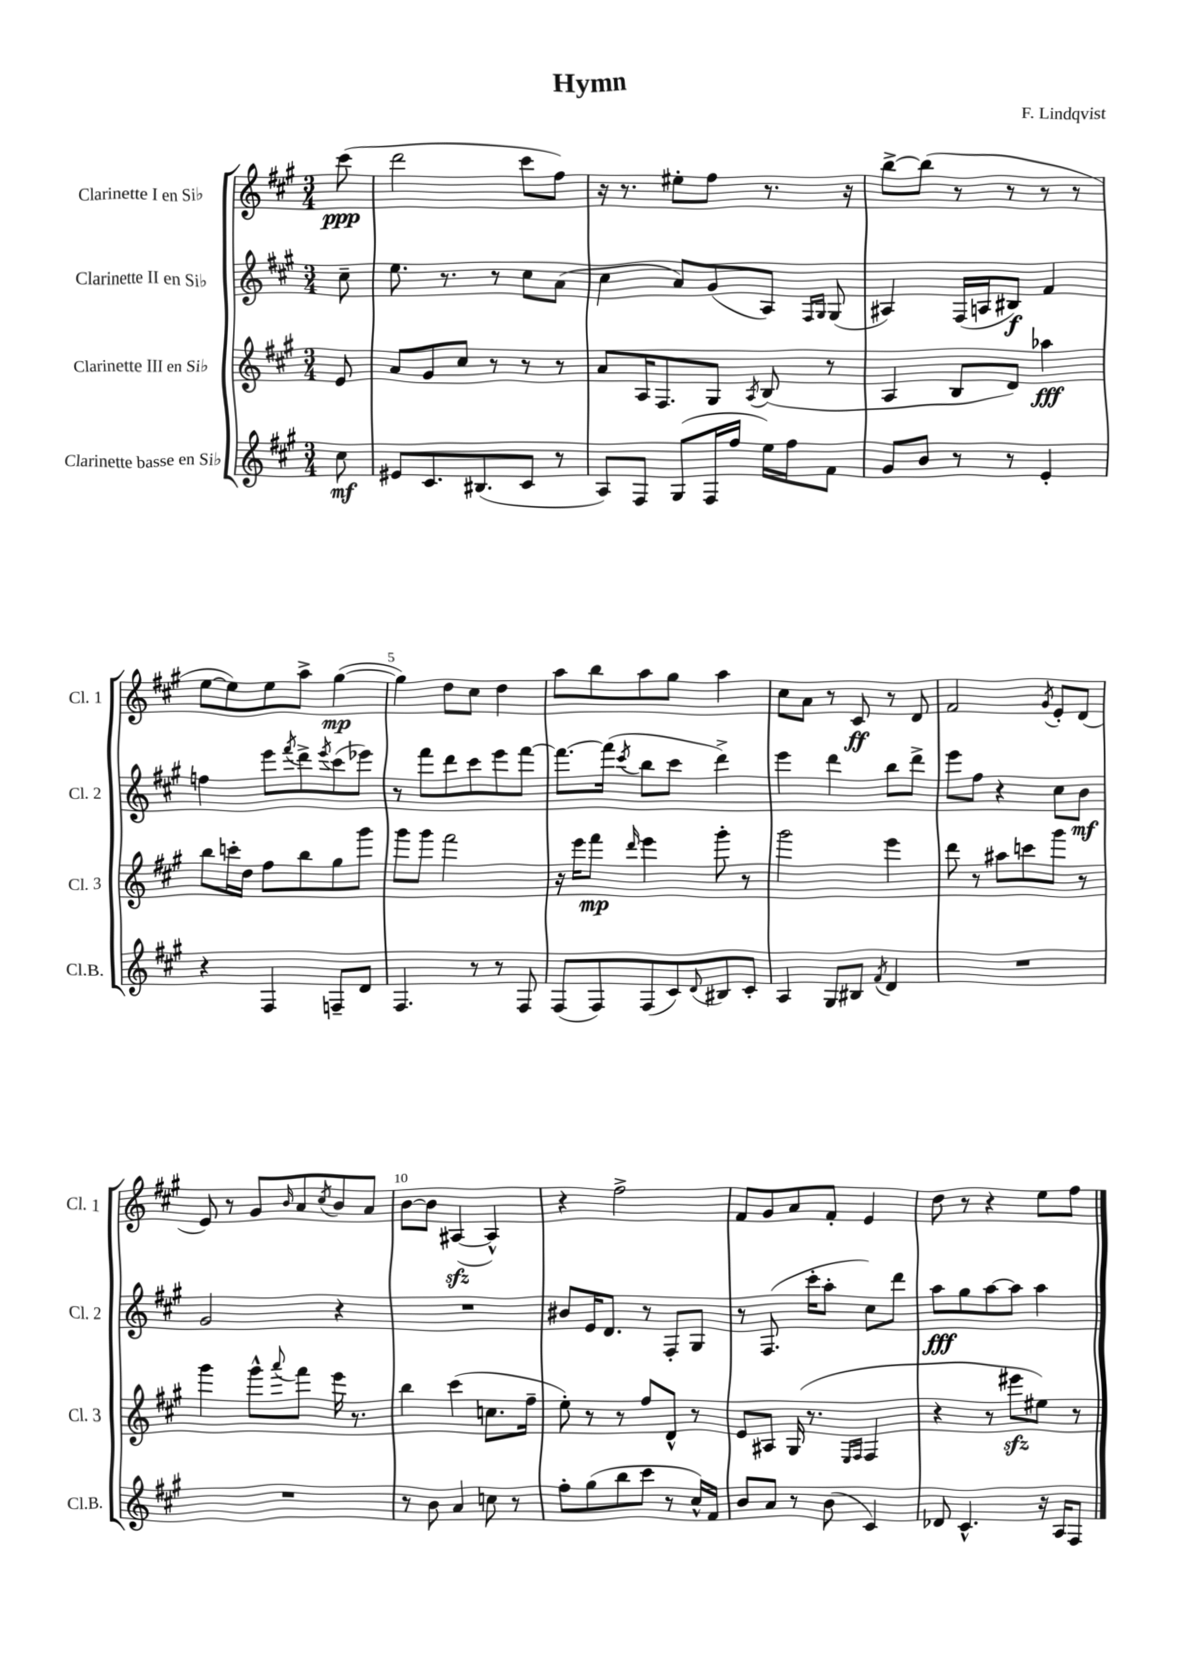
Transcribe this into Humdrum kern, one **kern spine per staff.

**kern	**dynam	**kern	**dynam	**kern	**dynam	**kern	**dynam
*part4	*part4	*part3	*part3	*part2	*part2	*part1	*part1
*staff4	*staff4	*staff3	*staff3	*staff2	*staff2	*staff1	*staff1
*I"Clarinette basse en Si♭	*	*I"Clarinette III en Si♭	*	*I"Clarinette II en Si♭	*	*I"Clarinette I en Si♭	*
*I'Cl.B.	*	*I'Cl. 3	*	*I'Cl. 2	*	*I'Cl. 1	*
*clefG2	*	*clefG2	*	*clefG2	*	*clefG2	*
*k[f#c#g#]	*	*k[f#c#g#]	*	*k[f#c#g#]	*	*k[f#c#g#]	*
*M3/4	*	*M3/4	*	*M3/4	*	*M3/4	*
=	=	=	=	=	=	=	=
8cc#\	mf	8e/	.	8cc#~\	.	(8ccc#\	ppp
=1	=1	=1	=1	=1	=1	=1	=1
8e#X/L	.	8a/L	.	8.ee\	.	2ddd\	.
8.c#/	.	8g#/	.	.	.	.	.
.	.	.	.	8.r	.	.	.
.	.	8cc#/J	.	.	.	.	.
(8.B#X/	.	.	.	.	.	.	.
.	.	8r	.	8r	.	.	.
8c#/J	.	8r	.	8cc#\L	.	8ccc#\L	.
8r	.	8r	.	(8a\J	.	8ff#\J)	.
=2	=2	=2	=2	=2	=2	=2	=2
8A/L)	.	8a/L	.	4cc#\	.	16r	.
.	.	.	.	.	.	8.r	.
8F#/J	.	16A/K	.	.	.	.	.
.	.	8.F#/	.	.	.	.	.
(8G#/L	.	.	.	8a/L)	.	8ee#X'\L	.
16F#/L	.	8G#/J	.	(8g#/	.	8ff#\J	.
16ff#/JJ	.	.	.	.	.	.	.
.	.	8qA/	.	.	.	.	.
16ee\LL)	.	(8B/	.	8A/J)	.	8.r	.
16ff#\J	.	.	.	.	.	.	.
.	.	.	.	16qqF#/LL	.	.	.
.	.	.	.	16qqG#/JJ	.	.	.
8f#\J	.	8r	.	(8G#/	.	.	.
.	.	.	.	.	.	16r	.
=3	=3	=3	=3	=3	=3	=3	=3
8g#/L	.	4A/	.	4A#X/)	.	[8bb^\L	.
8b/J	.	.	.	.	.	(8bb\J]	.
8r	.	8B/L	.	(16F#/LL	.	8r	.
.	.	.	.	16An/J	.	.	.
8r	.	8d/J)	.	8B#X/J)	f	8r	.
4e'/	.	4aa-X\	fff	4f#/	.	8r	.
.	.	.	.	.	.	8r	.
!!LO:LB:g=z
=4	=4	=4	=4	=4	=4	=4	=4
4r	.	8bb\L	.	4ffn\	.	[8ee\L	.
.	.	16cccn'\L	.	.	.	8ee\])	.
.	.	16dd\JJ	.	.	.	.	.
4F#/	.	8ff#\L	.	8eee\L	.	8ee\	.
.	.	.	.	8qfff#/	.	.	.
.	.	8bb\	.	8ddd^\	.	8aa^\J	.
.	.	.	.	8qeee/	.	.	.
8Fn~/L	.	8gg#\	.	(8ccc#\	.	([4gg#\	mp
8d/J	.	8ggg#\J	.	8eee-X\J)	.	.	.
=5	=5	=5	=5	=5	=5	=5	=5
4.F#/	.	8ggg#\L	.	8r	.	4gg#\])	.
.	.	8ggg#\J	.	8fff#\L	.	.	.
.	.	2fff#\	.	8ddd\	.	8dd\L	.
8r	.	.	.	8ccc#\	.	8cc#\J	.
8r	.	.	.	8eee\	.	4dd\	.
8F#/	.	.	.	[8fff#\J	.	.	.
=6	=6	=6	=6	=6	=6	=6	=6
(8F#/L	.	16r	.	8.fff#\L_	.	8aa\L	.
.	.	16eee\KL	.	.	.	.	.
8F#/)	.	8fff#\J	mp	.	.	8bb\	.
.	.	.	.	(16fff#\Jk]	.	.	.
.	.	16qqddd/	.	8qccc#/	.	.	.
(8F#/	.	4eee\	.	8bb\L	.	8aa\	.
8c#/)	.	.	.	8ccc#\J	.	8gg#\J	.
8qqd/	.	.	.	.	.	.	.
8B#X/	.	8ggg#'\	.	4ddd^\)	.	4aa\	.
8c#'/J	.	8r	.	.	.	.	.
=7	=7	=7	=7	=7	=7	=7	=7
4A/	.	2ggg#\	.	4eee\	.	8cc#\L	.
.	.	.	.	.	.	8a\J	.
8G#/L	.	.	.	4ddd\	.	8r	.
8B#X/J	.	.	.	.	.	8c#/	ff
8qf#/	.	.	.	.	.	.	.
4d/	.	4eee\	.	8bb\L	.	8r	.
.	.	.	.	8ddd^\J	.	8d/	.
=8	=8	=8	=8	=8	=8	=8	=8
2.r	.	8ddd\	.	8eee\L	.	2f#/	.
.	.	8r	.	8ff#\J	.	.	.
.	.	8aa#X\L	.	4r	.	.	.
.	.	8cccn\	.	.	.	.	.
.	.	.	.	.	.	8qg#/	.
.	.	8ggg#\J	.	8cc#\L	.	8e'/L	.
.	.	8r	.	8b\J	mf	(8d/J	.
!!LO:LB:g=z
=9	=9	=9	=9	=9	=9	=9	=9
2.r	.	4ggg#\	.	2g#/	.	8e/)	.
.	.	.	.	.	.	8r	.
.	.	8ggg#^^\L	.	.	.	8g#/L	.
.	.	8qqaaa/	.	.	.	16qqb/	.
.	.	8fff#\J	.	.	.	8a/	.
.	.	.	.	.	.	8qcc#/	.
.	.	16eee\	.	4r	.	8b/	.
.	.	8.r	.	.	.	.	.
.	.	.	.	.	.	8a/J	.
=10	=10	=10	=10	=10	=10	=10	=10
8r	.	4bb\	.	2.r	.	[8b\L	.
8b\	.	.	.	.	.	8b\J]	.
4a/	.	(4ccc#\	.	.	.	([4A#Xzz/	.
8ccn\	.	8.ccn\L	.	.	.	4A#^^/])	.
8r	.	.	.	.	.	.	.
.	.	16ff#~\Jk	.	.	.	.	.
=11	=11	=11	=11	=11	=11	=11	=11
8ff#'\L	.	8ee'\)	.	8b#X/L	.	4r	.
(8gg#\	.	8r	.	16e/K	.	.	.
.	.	.	.	8.d/J	.	.	.
8bb\	.	8r	.	.	.	2ff#^\	.
8ccc#\J	.	8ff#/L	.	8r	.	.	.
8r	.	8d^^/J	.	8F#'/L	.	.	.
16cc#^^/LL)	.	8r	.	8G#/J	.	.	.
16f#/JJ	.	.	.	.	.	.	.
=12	=12	=12	=12	=12	=12	=12	=12
8b/L	.	8e/L	.	8r	.	8f#/L	.
8a/J	.	8A#X/J	.	(8.F#/	.	8g#/	.
8r	.	(16G#/	.	.	.	8a/	.
.	.	8.r	.	16ccc#'\KL	.	.	.
(8b\	.	.	.	8aa'\J	.	8f#'/J	.
.	.	16qqE/LL	.	.	.	.	.
.	.	16qqF#/JJ	.	.	.	.	.
4c#/)	.	4F#/	.	8cc#\L)	.	4e/	.
.	.	.	.	8ddd\J	.	.	.
=13	=13	=13	=13	=13	=13	=13	=13
8d-X/	.	4r	.	8aa\L	fff	8dd\	.
4.c#^^/	.	.	.	8gg#\	.	8r	.
.	.	8r	.	[8aa\	.	4r	.
.	.	8eee#Xzz\L	.	8aa\J]	.	.	.
16r	.	8ee#X\J)	.	4aa\	.	8ee\L	.
16A/KL	.	.	.	.	.	.	.
8F#/J	.	8r	.	.	.	8ff#\J	.
==	==	==	==	==	==	==	==
*-	*-	*-	*-	*-	*-	*-	*-
